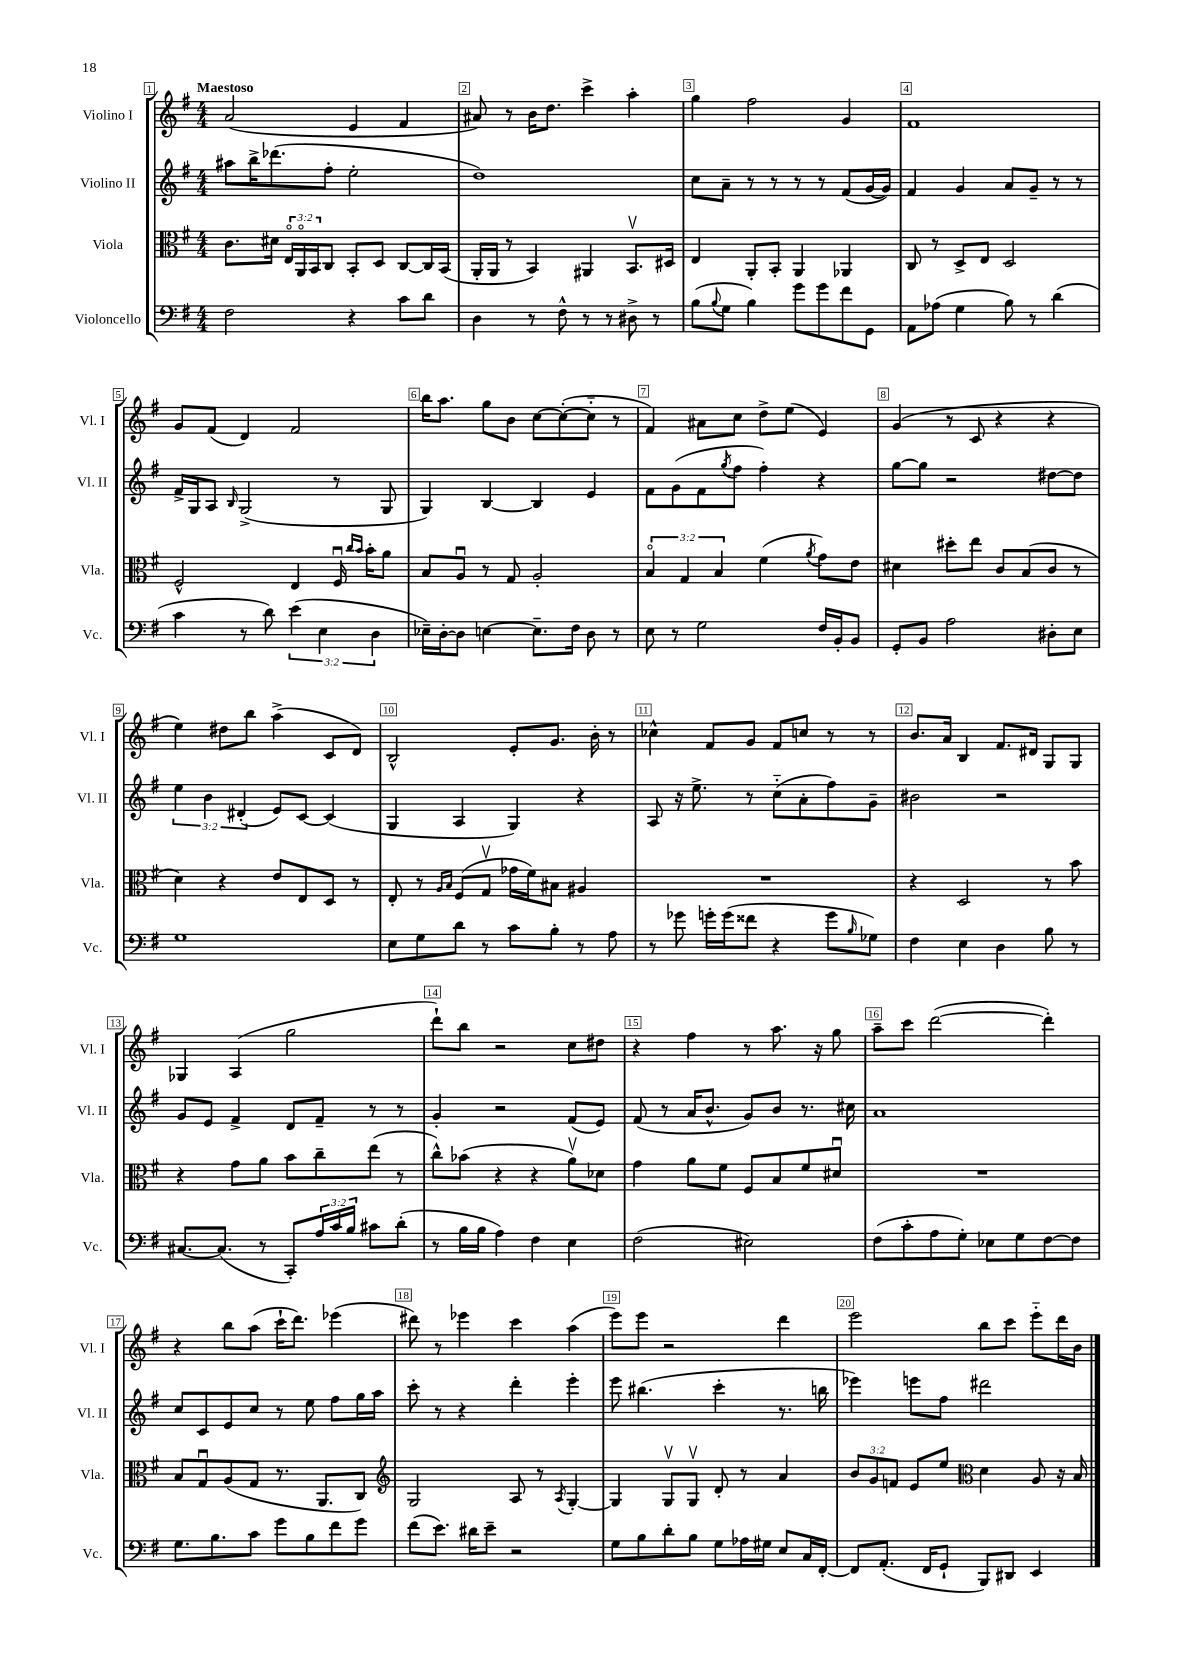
<<
\new StaffGroup <<
\new Staff = "s0" \with { instrumentName = "Violino I" shortInstrumentName = "Vl. I" } {
    \clef treble \key g \major \numericTimeSignature \time 4/4 \tempo "Maestoso"
    a'2( e'4 fis'4 |
    ais'8) r8 b'16 d''8. c'''4-> a''4-. |
    g''4 fis''2 g'4 |
    fis'1 |
    g'8 fis'8( d'4) fis'2 |
    b''16 a''8. g''8 b'8 c''8~ c''8~-.( c''8-_ r8 |
    fis'4) ais'8 c''8 d''8-> e''8( e'4) |
    g'4( r8 c'8 r4 r4 |
    e''4) dis''8 b''8 a''4->( c'8 d'8) |
    b2-^ e'8-. g'8. b'16-. r8 |
    ces''4-^ fis'8 g'8 fis'8 c''8 r8 r8 |
    b'8. a'16 b4 fis'8. dis'16 g8 g8 |
    ges4 a4( g''2 |
    d'''8-!) b''8 r2 c''8 dis''8 |
    r4 fis''4 r8 a''8. r16 g''8 |
    a''8-- c'''8 d'''2~( d'''4-.) |
    r4 b''8 a''8( c'''16-! d'''8.) ees'''4( |
    dis'''8) r8 ees'''4 c'''4 a''4( |
    e'''8) e'''8 r2 d'''4 |
    e'''2 b''8 c'''8 e'''8-_ d'''16 b'16 \bar "|." |
}
\new Staff = "s1" \with { instrumentName = "Violino II" shortInstrumentName = "Vl. II" } {
    \clef treble \key g \major \numericTimeSignature \time 4/4 \override Staff.TupletNumber.text = #tuplet-number::calc-fraction-text
    ais''8 b''16-> des'''8.( fis''8-. e''2-. |
    d''1) |
    c''8 a'8-- r8 r8 r8 r8 fis'8( g'16~ g'16) |
    fis'4 g'4 a'8 g'8-- r8 r8 |
    fis'16-> g16 a8 \grace { b16 } g2->( r8 g8 |
    g4) b4~ b4 e'4 |
    fis'8 g'8( fis'8 \acciaccatura { g''8 } fis''8 fis''4-.) r4 |
    g''8~ g''8 r2 dis''8~ dis''8 |
    \tuplet 3/2 { e''4 b'4 dis'4-.( } e'8) c'8~ c'4( |
    g4 a4 g4) r4 |
    a8 r16 e''8.-> r8 c''8-_( a'8-. fis''8) g'8-- |
    bis'2 r2 |
    g'8 e'8 fis'4-> d'8 fis'8-- r8 r8 |
    g'4-. r2 fis'8( e'8) |
    fis'8( r8 a'16 b'8.-^ g'8) b'8 r8. cis''16 |
    a'1 |
    c''8 c'8 e'8 c''8 r8 e''8 fis''8 g''16 a''16 |
    c'''8-. r8 r4 d'''4-. e'''4-. |
    e'''8 bis''4.( c'''4-. r8. b''16 |
    ees'''4) e'''8 fis''8 dis'''2 \bar "|." |
}
\new Staff = "s2" \with { instrumentName = "Viola" shortInstrumentName = "Vla." } {
    \clef alto \key g \major \numericTimeSignature \time 4/4 \override Staff.TupletNumber.text = #tuplet-number::calc-fraction-text
    c'8. dis'16 \tuplet 3/2 { e16\flageolet a,16\flageolet b,16 } c8 b,8-. d8 c8~ c16 b,16( |
    a,16-. a,16 r8 b,4) ais,4 b,8.\upbow dis16 |
    e4 a,8-. b,8-. a,4 aes,4 |
    c8 r8 d8-> e8 d2 |
    fis2-^ e4 fis16\downbow \grace { c''16 b'16 } b'16-. a'8 |
    b8 a8\downbow r8 g8 a2-. |
    \tuplet 3/2 { b4\flageolet g4 b4 } fis'4( \acciaccatura { a'8 } g'8) e'8 |
    dis'4 dis''8-. e''8 c'8 b8( c'8 r8 |
    d'4) r4 e'8 e8 d8 r8 |
    e8-. r8 \grace { a16 b16 } fis8( g8\upbow ges'16 fis'16) bis8 ais4 |
    R1 |
    r4 d2 r8 b'8 |
    r4 g'8 a'8 b'8 c''8-- e''8( r8 |
    c''8-^) bes'8( r4 r4 a'8\upbow) des'8 |
    g'4 a'8 fis'8 fis8 b8 fis'8 dis'8\downbow |
    R1 |
    b8 g8\downbow a8( g8 r8. a,8. c8) |
    \clef treble g2 a8 r8 \acciaccatura { a8 } g4~-. |
    g4 g8\upbow g8\upbow d'8-. r8 a'4 |
    \tuplet 3/2 { b'8 g'8 f'8 } e'8 e''8 \clef alto d'4 a8 r16 b16 \bar "|." |
}
\new Staff = "s3" \with { instrumentName = "Violoncello" shortInstrumentName = "Vc." } {
    \clef bass \key g \major \numericTimeSignature \time 4/4 \override Staff.TupletNumber.text = #tuplet-number::calc-fraction-text
    fis2 r4 c'8 d'8 |
    d4 r8 fis8-^ r8 r8 dis8-> r8 |
    b8( \appoggiatura { b8 } g8 b4) g'8 g'8 fis'8 g,8 |
    a,8 aes8( g4 b8) r8 d'4( |
    c'4 r8 d'8) \tuplet 3/2 { e'4( e4 d4 } |
    ees16--) d16~-. d8 e4~ e8.-- fis16 d8 r8 |
    e8 r8 g2 fis16 b,16-. b,8 |
    g,8-. b,8 a2 dis8-. e8 |
    g1 |
    e8 g8 d'8 r8 c'8 b8-. r8 a8 |
    r8 ges'8 g'16-. g'16( fisis'8 r4 g'8 \grace { b16 } ges8) |
    fis4 e4 d4 b8 r8 |
    cis8.~ cis8.( r8 c,8-.) \tuplet 3/2 { a16 c'16 b16 } cis'8 d'8-.( |
    r8 b16 b16 a4) fis4 e4 |
    fis2( eis2) |
    fis8( c'8-. a8 g8-.) ees8 g8 fis8~ fis8 |
    g8. b8. c'8 g'8 b8 fis'8 g'8 |
    fis'8( e'8.) dis'16 e'8-- r2 |
    g8 b8 d'8-. b8 g8 aes16 gis16 e8 c16 fis,16~-. |
    fis,8 a,8.-.( fis,16 g,8-! b,,8) dis,8 e,4 \bar "|." |
}
>>
>>
\layout { \context { \Score \override BarNumber.break-visibility = ##(#f #t #t) barNumberVisibility = #all-bar-numbers-visible \override BarNumber.stencil = #(make-stencil-boxer 0.1 0.3 ly:text-interface::print) } }
